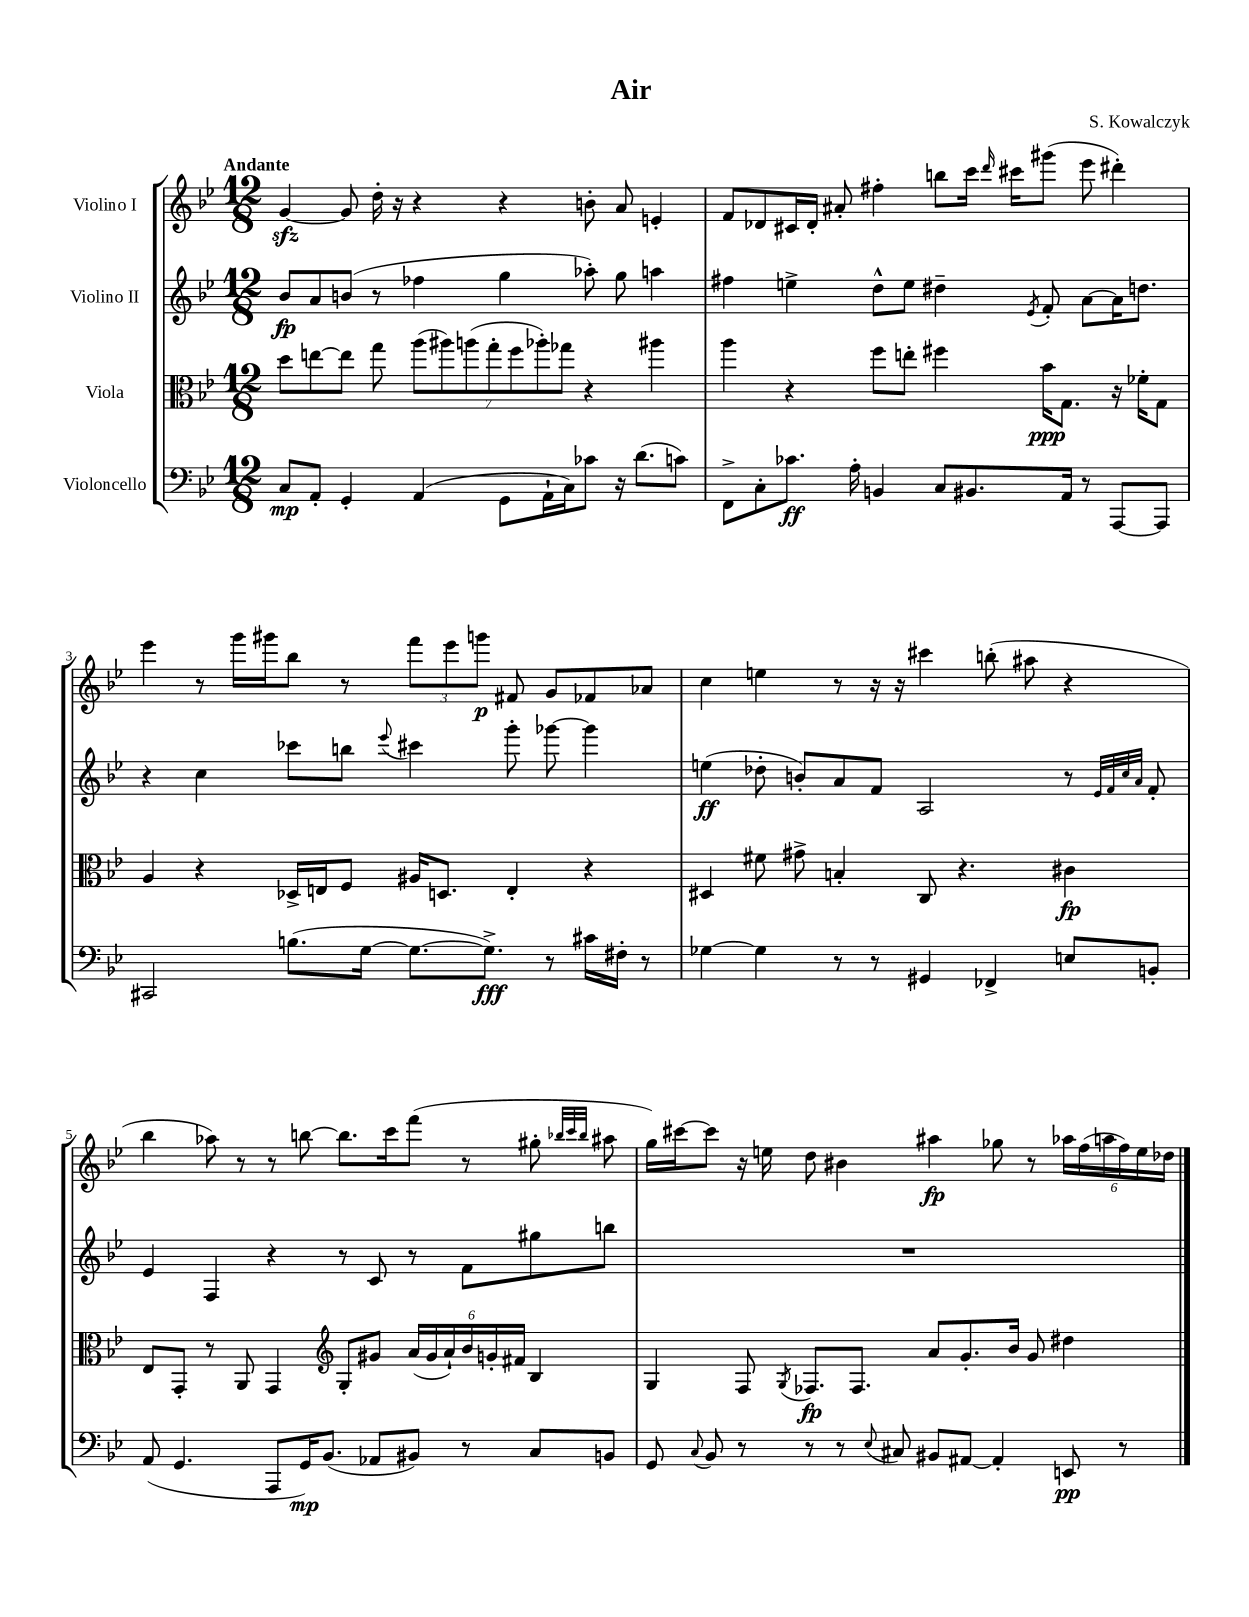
\header { title = "Air" composer = "S. Kowalczyk" }
<<
\new StaffGroup <<
\new Staff = "s0" \with { instrumentName = "Violino I" } {
    \clef treble \key bes \major \numericTimeSignature \time 12/8 \tempo "Andante"
    \autoBeamOff g'4~\sfz g'8 d''16-. r16 r4 r4 b'8-. a'8 e'4-. |
    f'8[ des'8 cis'16 des'16]-. ais'8-. fis''4-. b''8[ c'''16] \grace { d'''16 } cis'''16[ gis'''8]( ees'''8 dis'''4-.) |
    ees'''4 r8 g'''16[ gis'''16 bes''8] r8 \tuplet 3/2 { f'''8[ ees'''8 g'''8]\p } fis'8 g'8[ fes'8 aes'8] |
    c''4 e''4 r8 r16 r16 cis'''4 b''8-.( ais''8 r4 |
    bes''4 aes''8) r8 r8 b''8~ b''8.[ c'''16 f'''8]( r8 gis''8-. \grace { bes''32[ c'''32 bes''32] } ais''8 |
    g''16[) cis'''16~ cis'''8] r16 e''16 d''8 bis'4 ais''4\fp ges''8 r8 \tuplet 6/4 { aes''16[ f''16( a''16 f''16) e''16 des''16] } \bar "|." |
}
\new Staff = "s1" \with { instrumentName = "Violino II" } {
    \clef treble \key bes \major \numericTimeSignature \time 12/8
    \autoBeamOff bes'8[\fp a'8 b'8]( r8 fes''4 g''4 aes''8-.) g''8 a''4 |
    fis''4 e''4-> d''8[-^ e''8] dis''4-- \acciaccatura { ees'8 } f'8-. a'8[~ a'16 d''8.] |
    r4 c''4 ces'''8[ b''8] \appoggiatura { ees'''8 } cis'''4 g'''8-. ges'''8~ ges'''4 |
    e''4\ff( des''8-. b'8[-.) a'8 f'8] a2 r8 \grace { ees'32[ f'32 c''32 a'32] } f'8-. |
    ees'4 f4 r4 r8 c'8 r8 f'8[ gis''8 b''8] |
    R1. \bar "|." |
}
\new Staff = "s2" \with { instrumentName = "Viola" } {
    \clef alto \key bes \major \numericTimeSignature \time 12/8
    \autoBeamOff d''8[ e''8~ e''8] g''8 \tuplet 7/4 { a''8[( ais''8) a''8( g''8-. f''8 aes''8-.) ges''8] } r4 ais''4 |
    a''4 r4 f''8[ e''8]-. fis''4 bes'16[\ppp g8.] r16 fes'16[-. g8] |
    a4 r4 des16[-> e16 f8] ais16[ d8.] e4-. r4 |
    dis4 fis'8 gis'8-> b4-. c8 r4. cis'4\fp |
    ees8[ g,8]-. r8 a,8 g,4 \clef treble g8[-. gis'8] \tuplet 6/4 { a'16[( gis'16 a'16-!) bes'16 g'16-. fis'16] } bes4 |
    g4 f8 \acciaccatura { g8 } fes8.[\fp fes8.] a'8[ g'8.-. bes'16] g'8 dis''4 \bar "|." |
}
\new Staff = "s3" \with { instrumentName = "Violoncello" } {
    \clef bass \key bes \major \numericTimeSignature \time 12/8
    \autoBeamOff c8[\mp a,8]-. g,4-. a,4( g,8[ a,16-! c16) ces'8] r16 d'8.[( c'8]) |
    f,8[-> c8-. ces'8.]\ff a16-. b,4 c8[ bis,8. a,16] r8 a,,8[~ a,,8] |
    cis,2 b8.[( g16]~ g8.[~ g8.]->\fff) r8 cis'16[ fis16]-. r8 |
    ges4~ ges4 r8 r8 gis,4 fes,4-> e8[ b,8]-. |
    a,8( g,4. a,,8[ g,16\mp) bes,8.]( aes,8[ bis,8]) r8 c8[ b,8] |
    g,8 \appoggiatura { c8 } bes,8 r8 r8 r8 \appoggiatura { ees8 } cis8 bis,8[ ais,8]~ ais,4-. e,8\pp r8 \bar "|." |
}
>>
>>
